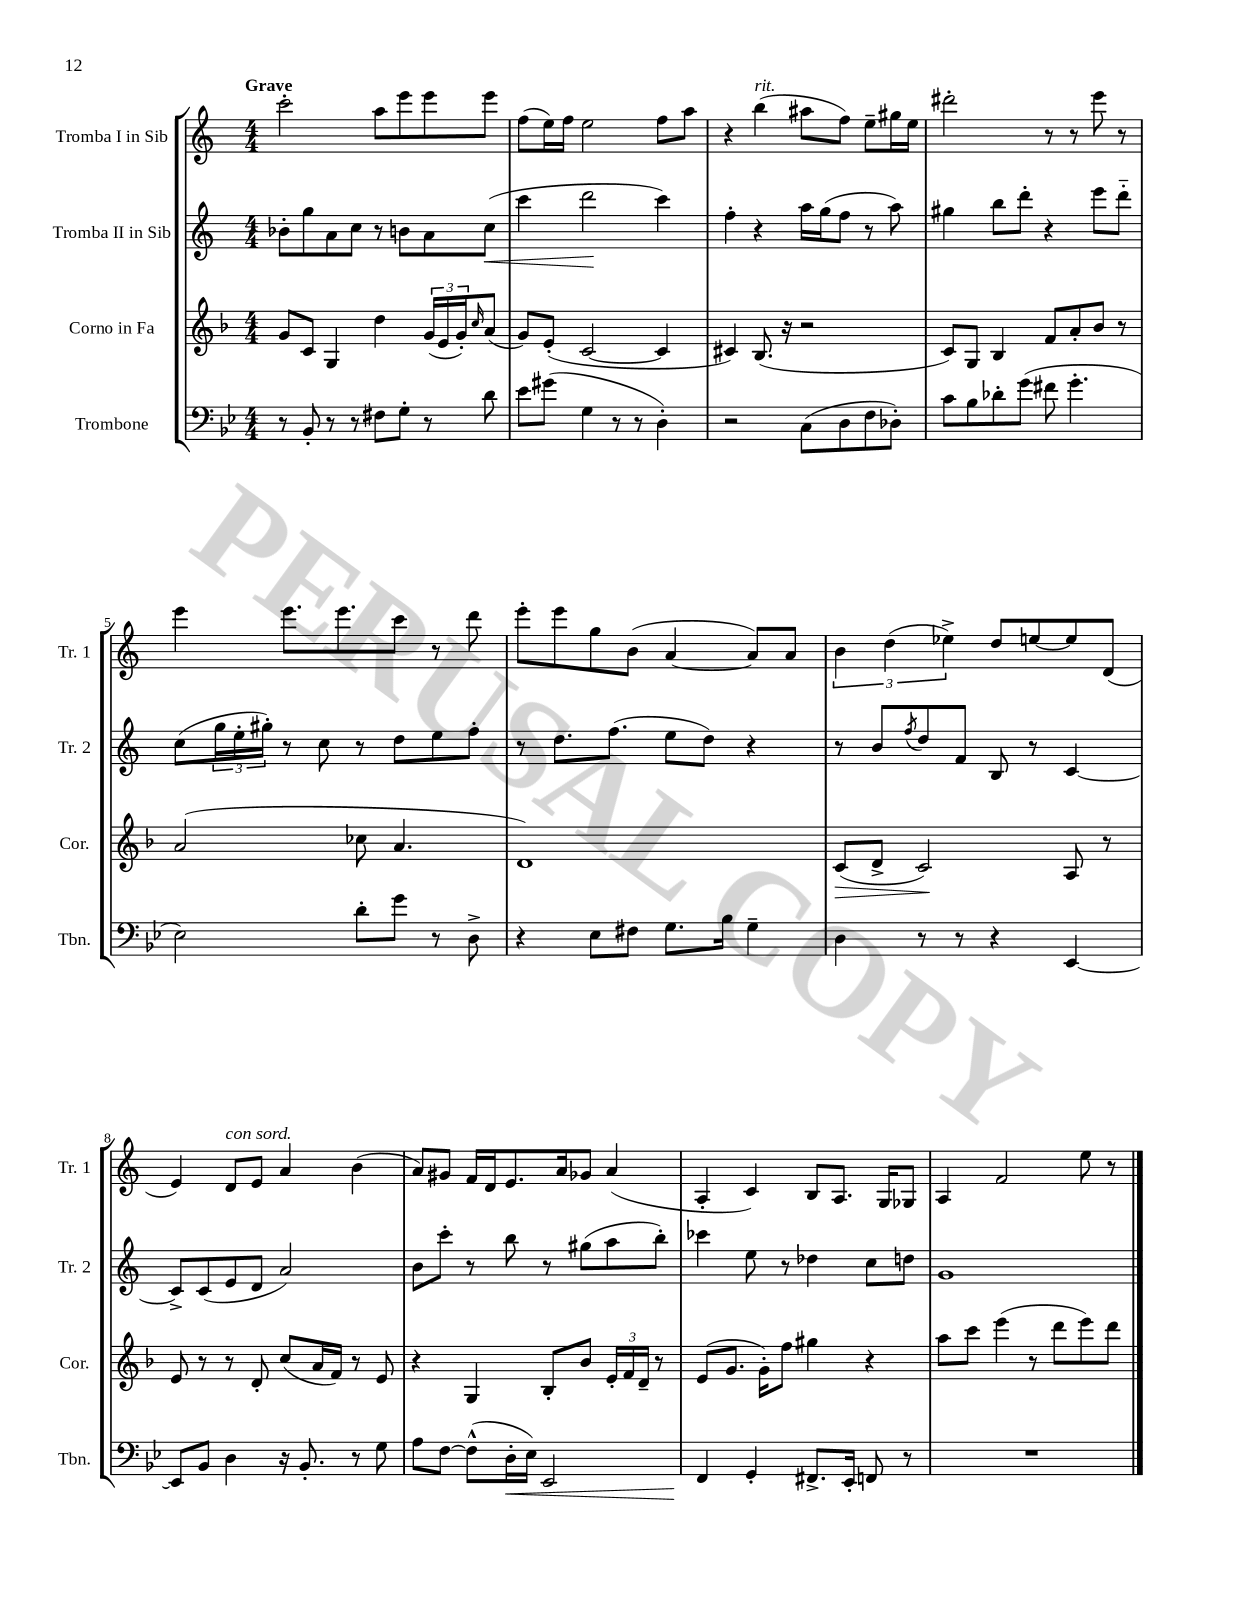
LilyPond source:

<<
\new StaffGroup <<
\new Staff = "s0" \with { instrumentName = "Tromba I in Sib" shortInstrumentName = "Tr. 1" } {
    \clef treble \key c \major \numericTimeSignature \time 4/4 \tempo "Grave"
    c'''2-. a''8 e'''8 e'''8 e'''8 |
    f''8( e''16) f''16 e''2 f''8 a''8 |
    r4 b''4^\markup { \italic "rit." }( ais''8 f''8) e''8-- gis''16 e''16 |
    dis'''2-. r8 r8 e'''8 r8 |
    e'''4 e'''8. e'''8. c'''8 r8 d'''8 |
    e'''8-. e'''8 g''8 b'8( a'4~ a'8) a'8 |
    \tuplet 3/2 { b'4 d''4( ees''4->) } d''8 e''8~ e''8 d'8( |
    e'4) d'8^\markup { \italic "con sord." } e'8 a'4 b'4( |
    a'8) gis'8 f'16 d'16 e'8. a'16 ges'8 a'4( |
    a4-. c'4) b8 a8. g16 ges8 |
    a4 f'2 e''8 r8 \bar "|." |
}
\new Staff = "s1" \with { instrumentName = "Tromba II in Sib" shortInstrumentName = "Tr. 2" } {
    \clef treble \key c \major \numericTimeSignature \time 4/4
    bes'8-. g''8 a'8 c''8 r8 b'8 a'8 c''8\<( |
    c'''4 d'''2\! c'''4) |
    f''4-. r4 a''16 g''16( f''8 r8 a''8) |
    gis''4 b''8 d'''8-. r4 e'''8 d'''8-_ |
    c''8( \tuplet 3/2 { g''16 e''16-. gis''16-.) } r8 c''8 r8 d''8 e''8 f''8-. |
    r8 d''8. f''8.( e''8 d''8) r4 |
    r8 b'8 \acciaccatura { f''8 } d''8 f'8 b8 r8 c'4~ |
    c'8-> c'8( e'8 d'8 a'2) |
    b'8 c'''8-. r8 b''8 r8 gis''8( a''8 b''8-.) |
    ces'''4 e''8 r8 des''4 c''8 d''8 |
    g'1 \bar "|." |
}
\new Staff = "s2" \with { instrumentName = "Corno in Fa" shortInstrumentName = "Cor." } {
    \clef treble \key f \major \numericTimeSignature \time 4/4
    g'8 c'8 g4 d''4 \tuplet 3/2 { g'16( e'16 g'16-.) } \grace { c''16 } a'8( |
    g'8) e'8-.( c'2~ c'4 |
    cis'4) bes8.( r16 r2 |
    c'8) g8 bes4 f'8 a'8-. bes'8 r8 |
    a'2( ces''8 a'4. |
    d'1) |
    c'8\>( d'8-> c'2\!) a8 r8 |
    e'8 r8 r8 d'8-. c''8( a'16 f'16) r8 e'8 |
    r4 g4 bes8-. bes'8 \tuplet 3/2 { e'16-. f'16 d'16-- } r8 |
    e'8( g'8. g'16-.) f''8 gis''4 r4 |
    a''8 c'''8 e'''4( r8 d'''8 e'''8) d'''8 \bar "|." |
}
\new Staff = "s3" \with { instrumentName = "Trombone" shortInstrumentName = "Tbn." } {
    \clef bass \key bes \major \numericTimeSignature \time 4/4
    r8 bes,8-. r8 r8 fis8 g8-. r8 d'8 |
    ees'8 gis'8( g4 r8 r8 d4-.) |
    r2 c8( d8 f8 des8-.) |
    c'8 bes8 des'8-. g'8( fis'8 g'4.-. |
    ees2) d'8-. g'8 r8 d8-> |
    r4 ees8 fis8 g8. bes16 g4-- |
    d4 r8 r8 r4 ees,4~ |
    ees,8 bes,8 d4 r16 bes,8.-. r8 g8 |
    a8 f8~ f8-^( d16-.\< ees16) ees,2 |
    f,4\! g,4-. fis,8.-> ees,16-. f,8 r8 |
    R1 \bar "|." |
}
>>
>>
